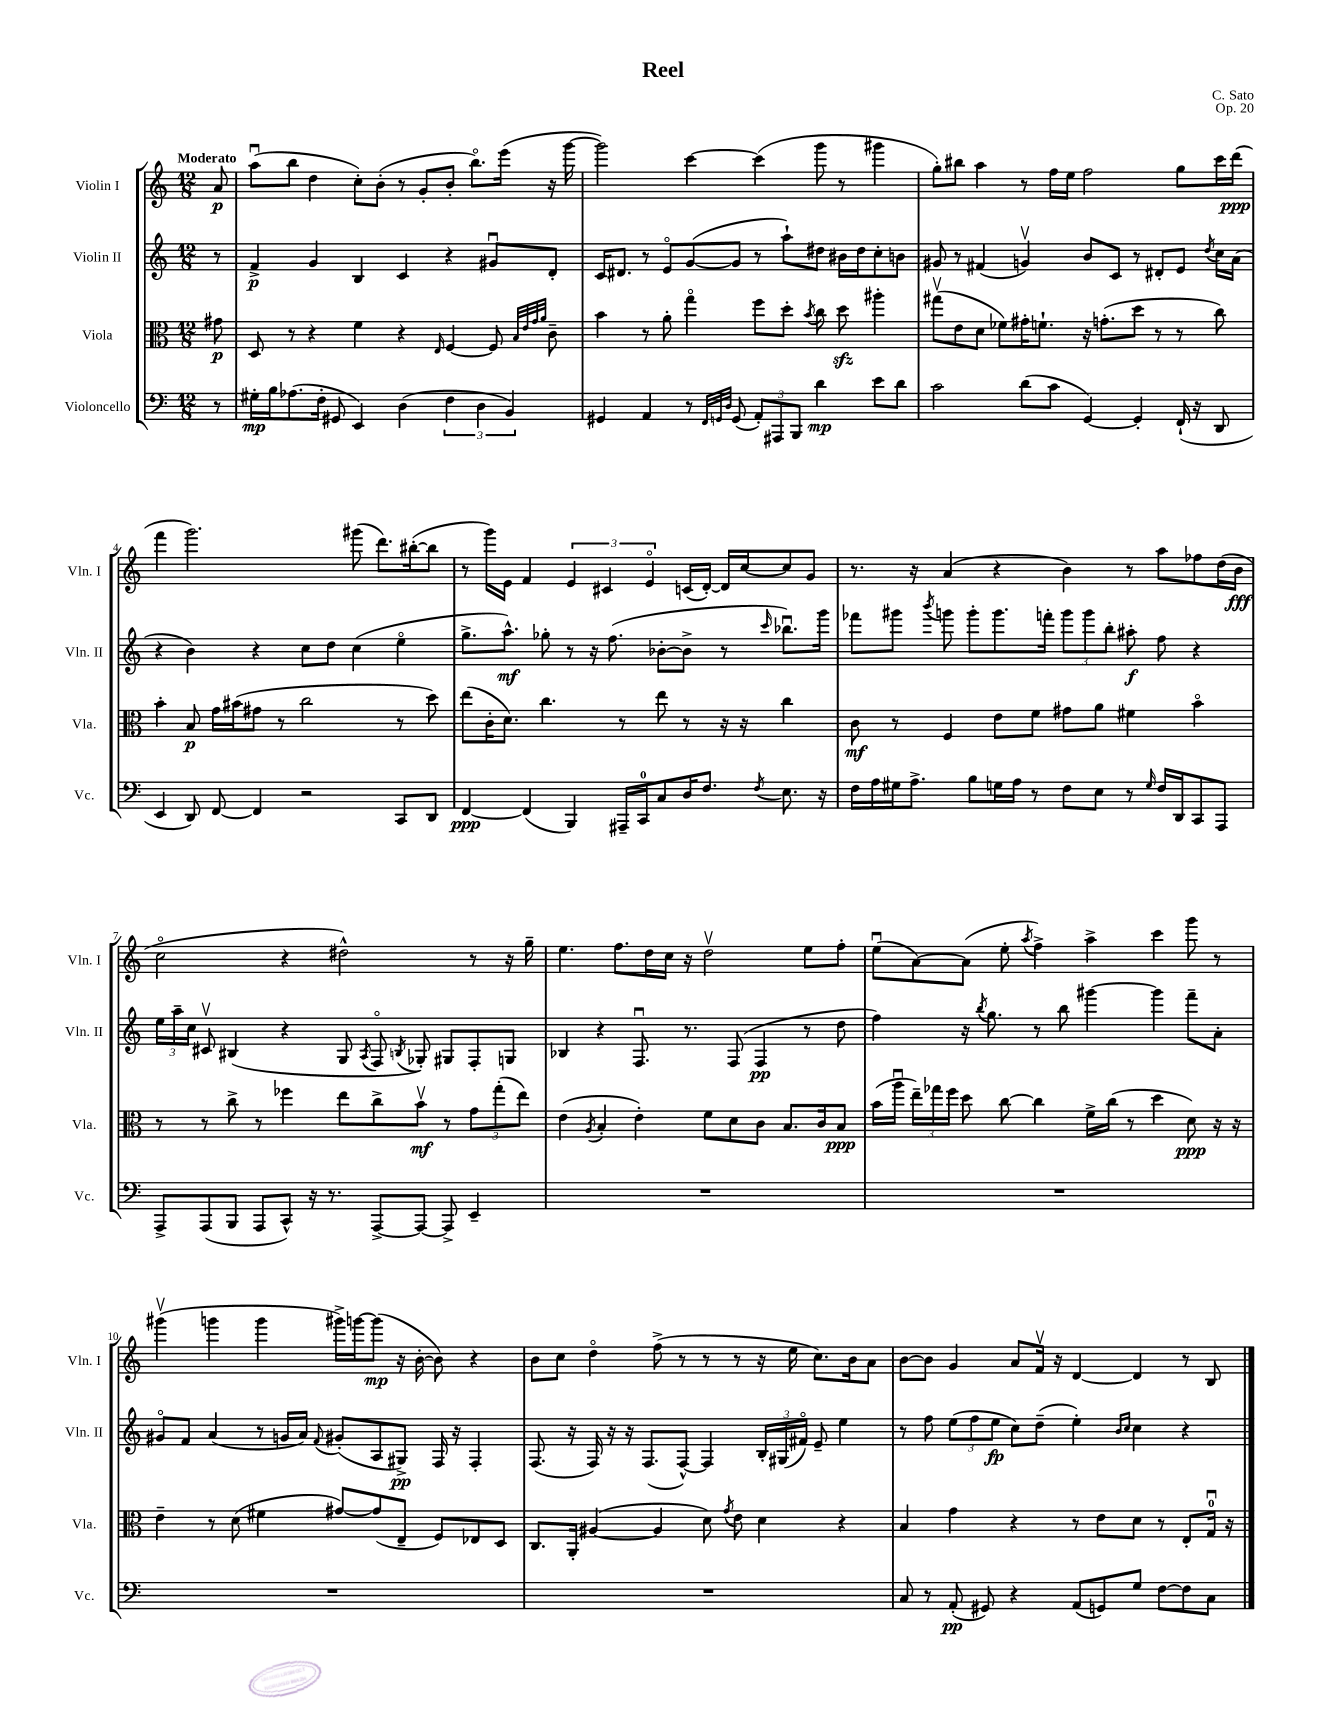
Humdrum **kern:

**kern	**kern	**kern	**kern
*staff4	*staff3	*staff2	*staff1
*clefF4	*clefC3	*clefG2	*clefG2
*k[]	*k[]	*k[]	*k[]
*M12/8	*M12/8	*M12/8	*M12/8
8r	8g#\	8r	8a/
=	=	=	=
16G#'\LL	8D/	4f^/	(8aau\L
16B\J	.	.	.
(8.A-\	8r	.	8bb\J
.	4r	4g/	4dd\
16F'\Jk	.	.	.
8GG#/	.	.	.
4EE/)	4f\	4B/	8cc'\L)
.	.	.	(8b'\J
(4D\	4r	4c/	8r
.	.	.	8g'/L
.	16qqE/	.	.
6F\	[4F/	4r	8b'/J
.	.	.	8.bbo\L)
6D\	.	.	.
.	8F/]	8g#u/L	.
.	.	.	(16eee\Jk
6BB/)	.	.	.
.	32qqB/LLL	.	.
.	32qqe/	.	.
.	32qqg/	.	.
.	32qqa/JJJ	.	.
.	8c~\	8d'/J	16r
.	.	.	[16ggg\
=	=	=	=
4GG#/	4b\	16c/LK	2ggg\])
.	.	8.d#/J	.
4AA/	8r	8r	.
.	8a'\	8eo/L	.
8r	4ggo\	([8g/	[4ccc\
32qqFF/LLL	.	.	.
32qqGG/	.	.	.
32qqD/JJJ	.	.	.
(8GG/	.	8g/]J	.
12AA'/L)	8ff\L	8r	(4ccc\]
12AAA#/	.	.	.
.	8dd'\J	8aa`\L)	.
12BBB/J	.	.	.
.	8qb/	.	.
4d\	8cc\	8dd#\J	8ggg\
.	8dd\	16b#\LL	8r
.	.	16dd#\J	.
8e\L	4aa#'\	8cc'\	4ggg#\
8d\J	.	8b\J	.
=	=	=	=
2c\	(8gg#v\L	8g#/	8gg'\L)
.	8e\	8r	8bb#\J
.	8d\J	(4f#/	4aa\
.	8f-\L)	.	.
(8d\L	16g#'\K	4gv/)	8r
.	8.f`\J	.	.
8c\J	.	.	16ff\LL
.	.	.	16ee\JJ
[4GG/)	16r	8b/L	2ff\
.	(8.g'\L	.	.
.	.	8c/J	.
4GG'/]	8dd\J	8r	.
.	8r	8d#'/L	.
(16FF`/	8r	8e/J	8gg\L
16r	.	.	.
.	.	8qdd/	.
8DD/	8cc\)	16cc\LL	16ccc\L
.	.	(16a\JJ	(16ddd\JJ
=	=	=	=
4EE/	4b'\	4r	4fff\
8DD/)	8B/	4b\)	2.ggg\)
[8FF/	16g\LL	.	.
.	(16b#\J	.	.
4FF/]	8g#\J	4r	.
.	8r	.	.
2r	2cc\	8cc\L	.
.	.	8dd\J	.
.	.	(4cc\	(8ggg#\
.	.	.	8.ddd\L)
8CC/L	8r	4eeo\	.
.	.	.	([16bb#'\k
8DD/J	8dd\)	.	8bb#\]J
=	=	=	=
[4FF/	(8ee\L	8.gg^\L	8r
.	16c'\K	.	16ggg\LL)
.	8.d\J)	8.aa^^\J)	16e\JJ
(4FF/]	.	.	4f/
.	4.cc\	8gg-'\	.
4BBB/)	.	8r	6e/
.	.	16r	.
.	.	.	6c#/
.	.	(8.ff\	.
16AAA#~/LL	8r	.	.
16CC/J	.	.	.
.	.	.	6eo/
8C/	8ee\	[8b-'\L	.
16D/K	8r	8b-^\]J	(16c/LL
8.F/J	.	.	[16d'/JJ)
.	16r	8r	16d/]LL
.	16r	.	[16cc/J
8qF/	.	16qqccc/	.
8.E\	4cc\	8.bb-u\L)	8cc/]
.	.	.	8g/J
16r	.	16ggg\Jk	.
=	=	=	=
16F\LL	8c\	8fff-\L	8.r
16A\	.	.	.
16G#\J	8r	8ggg#\J	.
8.A^\J	.	.	16r
.	.	8qbbb/	.
.	4F/	8ggg\	(4a/
8B\L	.	8ggg'\L	.
16G\L	8e\L	8.ggg\	4r
16A\JJ	.	.	.
8r	8f\J	.	.
.	.	16fff'\Jk	.
8F\L	8g#\L	12ggg\L	4b\)
.	.	12ggg\	.
8E\J	8a\J	.	.
.	.	12bb'\J	.
8r	4f#\	8aa#'\	8r
16qqG/	.	.	.
16F/LL	.	8ff\	8aa\L
16DD/J	.	.	.
8CC/	4bo\	4r	8ff-\
8AAA/J	.	.	(16dd\L
.	.	.	16b\JJ
=	=	=	=
8AAA^/L	8r	24ee\LL	2cco\
.	.	24aa~\	.
.	.	24cc\JJ	.
(8AAA/	8r	8c#v/	.
8BBB/J	8cc^\	(4B#/	.
8AAA/L	8r	.	.
8CC^^/J)	4ff-\	4r	4r
16r	.	.	.
8.r	.	.	.
.	8ee\L	8G/	2dd#^^\)
.	.	8qA/	.
[8AAA^/L	8cc^\	8Fo/	.
.	.	8qB/	.
8AAA/_J	8bv\J	8G-'/)	.
8AAA^/]	8r	8G#/L	.
4EE~/	12g\L	8F'/	8r
.	(12gg'\	.	.
.	.	8G/J	16r
.	12ee\J)	.	.
.	.	.	16gg~\
=	=	=	=
1.r	(4e\	4B-/	4.ee\
.	8qA/	.	.
.	4B'/	4r	.
.	.	.	8.ff\L
.	4e'\)	8.Fu/	.
.	.	.	16dd\L
.	.	.	16cc\JJ
.	.	8.r	16r
.	8f\L	.	2ddv\
.	8d\	(8F/	.
.	8c\J	4F/	.
.	8.B/L	.	.
.	.	8r	8ee\L
.	16c/k	.	.
.	8B/J	8dd\	8ff'\J
=	=	=	=
1.r	(16b\LL	4ff\)	(8eeu\L
.	16aau\JJ	.	.
.	24ee~\LL)	.	[8a\)
.	24gg-\	.	.
.	24ff\JJ	.	.
.	8dd\	16r	(8a\]J
.	.	8qbb/	.
.	.	8.gg\	.
.	[8cc\	.	8ee'\
.	.	.	8qaa/
.	4cc\]	8r	4ff^\)
.	.	8bb\	.
.	16f^\LL	[4ggg#\	4aa^\
.	(16cc\JJ	.	.
.	8r	.	.
.	4dd\	4ggg#\]	4ccc\
.	8d\)	8fff~\L	8ggg\
.	16r	8a'\J	8r
.	16r	.	.
=	=	=	=
1.r	4e~\	8g#o/L	(4ggg#v\
.	.	8f/J	.
.	8r	(4a/	4ggg\
.	(8d\	.	.
.	4f#\	8r	4ggg\
.	.	16g/LL	.
.	.	16a/JJ)	.
.	.	8qqf/	.
.	[8g#/L)	(8g#'/L	16ggg#^\LL)
.	.	.	[16ggg\J
.	(8g#/]	8A/	(8ggg\]J
.	8E~/J	8G#^/J)	16r
.	.	.	[16b'\
.	8F/L)	16F/	8b\])
.	.	16r	.
.	8E-/	4F'/	4r
.	8D/J	.	.
=	=	=	=
1.r	8.C/L	(8.F/	8b\L
.	.	.	8cc\J
.	16AA'/Jk	16r	.
.	([4A#/	16F/)	4ddo\
.	.	16r	.
.	.	16r	.
.	.	(8.F/L	.
.	4A#/]	.	(8ff^\
.	.	[8F^^/J)	8r
.	8d\)	4F/]	8r
.	8qg/	.	.
.	8e\	.	8r
.	4d\	24B'/LL	16r
.	.	(24G#/	.
.	.	.	16ee\
.	.	24f#o/JJ)	.
.	.	8e~/	8.cc\L)
.	4r	4ee\	.
.	.	.	16b\k
.	.	.	8a\J
=	=	=	=
8C/	4B/	8r	[8b\L
8r	.	8ff\	8b\]J
(8AA'/	4g\	(12ee\L	4g/
.	.	12ff\	.
8GG#/)	.	.	.
.	.	12ee\J	.
4r	4r	8cc\L)	8a/L
.	.	(8dd~\J	16fv/Jk
.	.	.	16r
(8AA/L	8r	4ee'\)	[4d/
8GG/)	8e\L	.	.
.	.	16qqb/LL	.
.	.	16qqcc/JJ	.
8G/J	8d\J	4cc\	4d/]
[8F\L	8r	.	.
8F\]	8E'/L	4r	8r
8C\J	16Gu/Jk	.	8B/
.	16r	.	.
==	==	==	==
*-	*-	*-	*-
